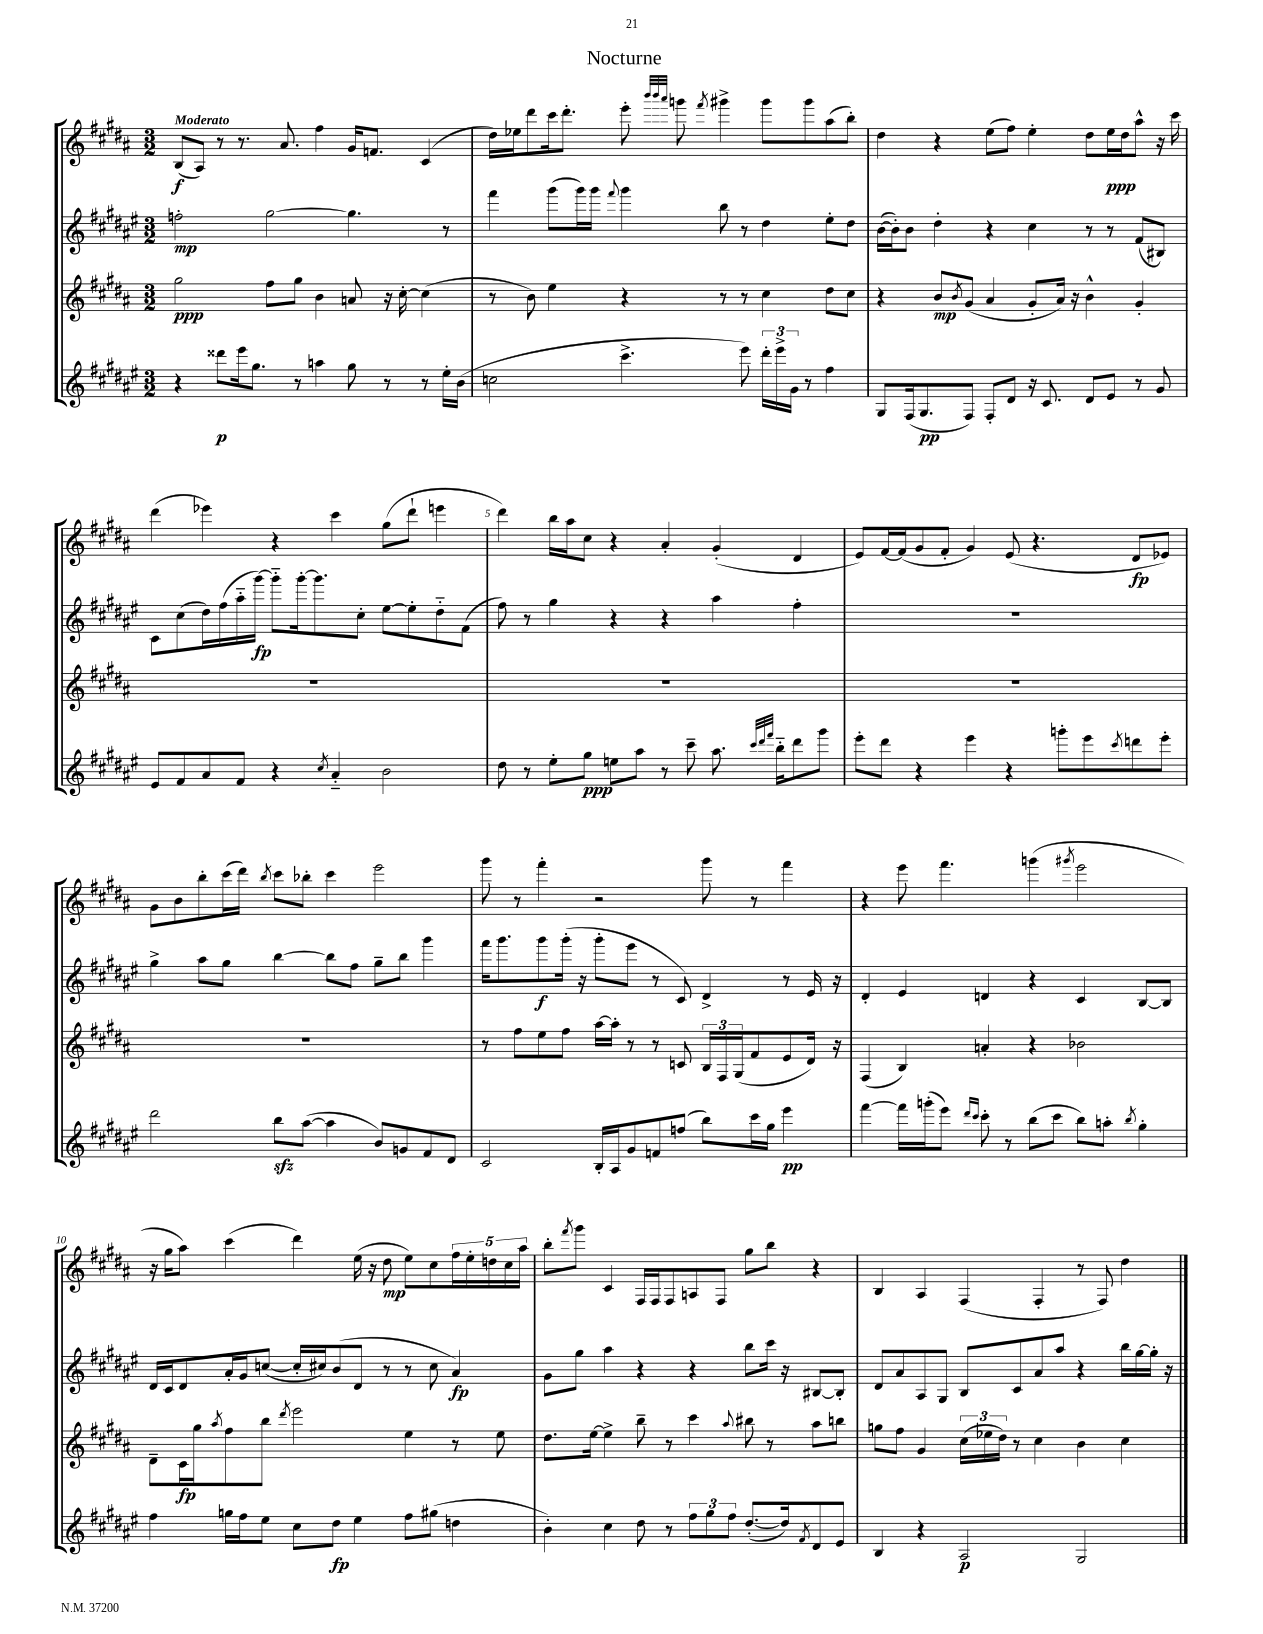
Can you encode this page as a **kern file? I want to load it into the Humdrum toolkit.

**kern	**dynam	**kern	**dynam	**kern	**dynam	**kern	**dynam
*part4	*part4	*part3	*part3	*part2	*part2	*part1	*part1
*staff4	*staff4	*staff3	*staff3	*staff2	*staff2	*staff1	*staff1
*clefG2	*	*clefG2	*	*clefG2	*	*clefG2	*
*k[f#c#g#d#a#e#]	*	*k[f#c#g#d#a#]	*	*k[f#c#g#d#a#e#]	*	*k[f#c#g#d#a#]	*
*M3/2	*	*M3/2	*	*M3/2	*	*M3/2	*
=1	=1	=1	=1	=1	=1	=1	=1
!	!	!	!	!	!	!LO:TX:a:B:t=Moderato	!
4r	.	2gg#\	ppp	2ffn'\	mp	(8B/L	f
.	.	.	.	.	.	8A#/J)	.
8ddd##X\L	p	.	.	.	.	8r	.
16eee#\k	.	.	.	.	.	8.r	.
8.gg#\J	.	.	.	.	.	.	.
.	.	8ff#\L	.	[2gg#\	.	.	.
.	.	.	.	.	.	8.a#/	.
8r	.	8gg#\J	.	.	.	.	.
4aan\	.	4b\	.	.	.	4ff#\	.
8gg#\	.	8an/	.	4.gg#\]	.	16g#/KL	.
.	.	.	.	.	.	8.fn/J	.
8r	.	16r	.	.	.	.	.
.	.	[16cc#'\	.	.	.	.	.
8r	.	(4cc#\]	.	.	.	(4c#/	.
16ee#'\LL	.	.	.	8r	.	.	.
(16b\JJ	.	.	.	.	.	.	.
=2	=2	=2	=2	=2	=2	=2	=2
2ccn\	.	8r	.	4fff#\	.	16dd#\LL)	.
.	.	.	.	.	.	16ee-X\J	.
.	.	8b\)	.	.	.	8ddd#\	.
.	.	4ee\	.	(8ggg#\L	.	16ccc#\k	.
.	.	.	.	.	.	8.ddd#'\J	.
.	.	.	.	16ggg#\L)	.	.	.
.	.	.	.	16ggg#\JJ	.	.	.
.	.	.	.	8qqfff#/	.	.	.
4.ccc#^\	.	4r	.	4ggg#\	.	8eee'\	.
.	.	.	.	.	.	32qqbbb/LLL	.
.	.	.	.	.	.	32qqbbb/	.
.	.	.	.	.	.	32qqaaa#/JJJ	.
.	.	.	.	.	.	8gggn\	.
.	.	.	.	.	.	8qfff#/	.
.	.	8r	.	8bb\	.	4ggg#X^\	.
8eee#\)	.	8r	.	8r	.	.	.
24ddd#'\LL	.	4cc#\	.	4dd#\	.	8ggg#\L	.
24eee#^\	.	.	.	.	.	.	.
24g#\JJ	.	.	.	.	.	.	.
8r	.	.	.	.	.	8ggg#\	.
4ff#\	.	8dd#\L	.	8ee#'\L	.	(8aa#\	.
.	.	8cc#\J	.	8dd#\J	.	8bb'\J)	.
=3	=3	=3	=3	=3	=3	=3	=3
8G#/L	.	4r	.	([16b\LL	.	4dd#\	.
.	.	.	.	16b'\J])	.	.	.
(16F#/k	.	.	.	8b\J	.	.	.
8.G#/	pp	.	.	.	.	.	.
.	.	8b/L	mp	4dd#'\	.	4r	.
.	.	8qb/	.	.	.	.	.
8F#/J)	.	(8g#/J	.	.	.	.	.
8F#'/L	.	4a#/	.	4r	.	(8ee\L	.
8d#/J	.	.	.	.	.	8ff#\J)	.
16r	.	8g#'/L	.	4cc#\	.	4ee'\	.
8.c#/	.	.	.	.	.	.	.
.	.	16a#/Jk)	.	.	.	.	.
.	.	16r	.	.	.	.	.
8d#/L	.	4b^^\	.	8r	.	8dd#\L	.
8e#/J	.	.	.	8r	.	16ee\L	ppp
.	.	.	.	.	.	16dd#\J	.
8r	.	4g#'/	.	(8f#/L	.	8aa#^^\J	.
8g#/	.	.	.	8B#X/J)	.	16r	.
.	.	.	.	.	.	16ccc#\	.
!!LO:LB:g=z
=4	=4	=4	=4	=4	=4	=4	=4
8e#/L	.	1.r	.	8c#\L	.	(4ddd#\	.
8f#/	.	.	.	(8cc#\	.	.	.
8a#/	.	.	.	16dd#\L)	.	4eee-X\)	.
.	.	.	.	(16ff#\	.	.	.
8f#/J	.	.	.	16aa#\	.	.	.
.	.	.	.	[16ggg#\JJ)	fp	.	.
4r	.	.	.	8ggg#\L]	.	4r	.
.	.	.	.	[16ggg#'\k	.	.	.
.	.	.	.	8.ggg#\]	.	.	.
8qcc#/	.	.	.	.	.	.	.
4a#/	.	.	.	.	.	4ccc#\	.
.	.	.	.	8cc#'\J	.	.	.
2b\	.	.	.	[8ee#\L	.	(8gg#\L	.
.	.	.	.	8ee#'\]	.	8ddd#`\J	.
.	.	.	.	8dd#\	.	4eeen\	.
.	.	.	.	(8f#\J	.	.	.
=5	=5	=5	=5	=5	=5	=5	=5
8dd#\	.	1.r	.	8ff#\)	.	4ddd#\)	.
8r	.	.	.	8r	.	.	.
8ee#'\L	.	.	.	4gg#\	.	16bb\LL	.
.	.	.	.	.	.	16aa#\J	.
8gg#\J	ppp	.	.	.	.	8cc#\J	.
8een\L	.	.	.	4r	.	4r	.
8aa#\J	.	.	.	.	.	.	.
8r	.	.	.	4r	.	4a#'/	.
8ccc#~\	.	.	.	.	.	.	.
8.aa#\	.	.	.	4aa#\	.	(4g#'/	.
32qqccc#/LLL	.	.	.	.	.	.	.
32qqddd#/	.	.	.	.	.	.	.
32qqfff#/JJJ	.	.	.	.	.	.	.
16bb\KL	.	.	.	.	.	.	.
8ddd#\	.	.	.	4ff#'\	.	4d#/	.
8ggg#\J	.	.	.	.	.	.	.
=6	=6	=6	=6	=6	=6	=6	=6
8eee#'\L	.	1.r	.	1.r	.	8e/L)	.
8ddd#\J	.	.	.	.	.	[16f#/L	.
.	.	.	.	.	.	(16f#/J]	.
4r	.	.	.	.	.	8g#/	.
.	.	.	.	.	.	8f#'/J	.
4eee#\	.	.	.	.	.	4g#/)	.
4r	.	.	.	.	.	(8e/	.
.	.	.	.	.	.	4.r	.
8gggn'\L	.	.	.	.	.	.	.
8eee#\	.	.	.	.	.	.	.
8qccc#/	.	.	.	.	.	.	.
8dddn\	.	.	.	.	.	8d#/L	fp
8eee#'\J	.	.	.	.	.	8e-X/J)	.
!!LO:LB:g=z
=7	=7	=7	=7	=7	=7	=7	=7
2ddd#\	.	1.r	.	4gg#^\	.	8g#\L	.
.	.	.	.	.	.	8b\	.
.	.	.	.	8aa#\L	.	8bb'\	.
.	.	.	.	8gg#\J	.	(16ccc#\L	.
.	.	.	.	.	.	16ddd#\JJ)	.
.	.	.	.	.	.	8qbb/	.
8bbzz\L	.	.	.	[4bb\	.	8ccc#\L	.
([8aa#\J	.	.	.	.	.	8bb-X'\J	.
4aa#\]	.	.	.	8bb\L]	.	4ccc#\	.
.	.	.	.	8ff#\J	.	.	.
8b/L)	.	.	.	8gg#~\L	.	2eee\	.
8gn/	.	.	.	8bb\J	.	.	.
8f#/	.	.	.	4ggg#\	.	.	.
8d#/J	.	.	.	.	.	.	.
=8	=8	=8	=8	=8	=8	=8	=8
2c#/	.	8r	.	16fff#\KL	.	8ggg#\	.
.	.	.	.	8.ggg#\	.	.	.
.	.	8ff#\L	.	.	.	8r	.
.	.	8ee\	.	8ggg#\	f	4fff#'\	.
.	.	8ff#\J	.	(16ggg#'\Jk	.	.	.
.	.	.	.	16r	.	.	.
16B'/LL	.	[16aa#\LL	.	8ggg#'\L	.	2r	.
16A#/J	.	16aa#'\JJ]	.	.	.	.	.
8g#/	.	8r	.	8eee#\J	.	.	.
8fn/	.	8r	.	8r	.	.	.
(8ffn/J	.	8cn/	.	8c#/)	.	.	.
8bb\L)	.	24B/LL	.	4d#^/	.	8ggg#\	.
.	.	24F#/	.	.	.	.	.
.	.	(24G#/J	.	.	.	.	.
16ccc#\L	.	8f#/	.	.	.	8r	.
16gg#\JJ	.	.	.	.	.	.	.
4eee#\	pp	8e/	.	8r	.	4fff#\	.
.	.	16d#/Jk)	.	16e#/	.	.	.
.	.	16r	.	16r	.	.	.
=9	=9	=9	=9	=9	=9	=9	=9
[4fff#\	.	(4F#/	.	4d#'/	.	4r	.
16fff#\LL]	.	4B/)	.	4e#/	.	8eee\	.
(16gggn'\J	.	.	.	.	.	.	.
8eee#\J)	.	.	.	.	.	4.fff#\	.
16qqddd#/LL	.	.	.	.	.	.	.
16qqccc#/JJ	.	.	.	.	.	.	.
8ccc#'\	.	4an'/	.	4dn/	.	.	.
8r	.	.	.	.	.	.	.
(8bb\L	.	4r	.	4r	.	(4gggn\	.
8ccc#\J	.	.	.	.	.	.	.
.	.	.	.	.	.	8qggg#X/	.
8bb\L)	.	2b-X\	.	4c#/	.	2eee\	.
8aan'\J	.	.	.	.	.	.	.
8qbb/	.	.	.	.	.	.	.
4gg#'\	.	.	.	[8B/L	.	.	.
.	.	.	.	8B/J]	.	.	.
!!LO:LB:g=z
=10	=10	=10	=10	=10	=10	=10	=10
4ff#\	.	8d#~\L	.	16d#/LL	.	16r	.
.	.	.	.	16c#/J	.	16gg#\KL	.
.	.	16c#\L	fp	8d#/	.	8aa#\J)	.
.	.	16gg#\J	.	.	.	.	.
.	.	8qaa#/	.	.	.	.	.
16ggn\LL	.	8ff#\	.	16a#'/L	.	(4ccc#\	.
16ff#\J	.	.	.	16g#/J	.	.	.
8ee#\J	.	8bb\J	.	([8ccn/J	.	.	.
.	.	8qddd#/	.	.	.	.	.
8cc#\L	.	2eee\	.	16cc'/LL]	.	4ddd#\)	.
.	.	.	.	16cc#X/J)	.	.	.
8dd#\J	fp	.	.	(8b/	.	.	.
4ee#\	.	.	.	8d#/J	.	(16ee\	.
.	.	.	.	.	.	16r	.
.	.	.	.	8r	.	8dd#\	mp
8ff#\L	.	4ee\	.	8r	.	8ee\L)	.
(8gg#X\J	.	.	.	8cc#\	.	8cc#\	.
4ddn\	.	8r	.	4a#/)	fp	20ff#\L	.
.	.	.	.	.	.	20ee'\	.
.	.	.	.	.	.	20ddn\	.
.	.	8ee\	.	.	.	.	.
.	.	.	.	.	.	20cc#\	.
.	.	.	.	.	.	20aa#\JJ	.
=11	=11	=11	=11	=11	=11	=11	=11
4b'\)	.	8.dd#\L	.	8g#\L	.	8bb'\L	.
.	.	.	.	.	.	8qfff#/	.
.	.	.	.	8gg#\J	.	8ggg#\J	.
.	.	[16ee\Jk	.	.	.	.	.
4cc#\	.	4ee^\]	.	4aa#\	.	4c#/	.
8dd#\	.	8bb~\	.	4r	.	16F#/LL	.
.	.	.	.	.	.	16F#/J	.
8r	.	8r	.	.	.	8F#/	.
12ff#\L	.	4ccc#\	.	4r	.	8An/	.
12gg#\	.	.	.	.	.	.	.
.	.	.	.	.	.	8F#/J	.
12ff#\J	.	.	.	.	.	.	.
.	.	8qqaa#/	.	.	.	.	.
([8.dd#'/L	.	8bb#X\	.	8bb\L	.	8gg#\L	.
.	.	8r	.	16ccc#\Jk	.	8bb\J	.
16dd#/k])	.	.	.	16r	.	.	.
8qf#/	.	.	.	.	.	.	.
8d#/	.	8aa#\L	.	[8B#X/L	.	4r	.
8e#/J	.	8bbn\J	.	8B#'/J]	.	.	.
=12	=12	=12	=12	=12	=12	=12	=12
4B/	.	8ggn\L	.	8d#/L	.	4B/	.
.	.	8ff#\J	.	8a#/	.	.	.
4r	.	4g#/	.	8A#/	.	4A#/	.
.	.	.	.	8G#/J	.	.	.
2A#/	p	(24cc#\LL	.	8B/L	.	(4F#/	.
.	.	24ee-X\	.	.	.	.	.
.	.	24dd#\JJ)	.	.	.	.	.
.	.	8r	.	8c#/	.	.	.
.	.	4cc#\	.	8a#/	.	4F#'/	.
.	.	.	.	8aa#/J	.	.	.
2G#/	.	4b\	.	4r	.	8r	.
.	.	.	.	.	.	8F#/)	.
.	.	4cc#\	.	16bb\LL	.	4dd#\	.
.	.	.	.	[16gg#\	.	.	.
.	.	.	.	16gg#'\JJ]	.	.	.
.	.	.	.	16r	.	.	.
==	==	==	==	==	==	==	==
*-	*-	*-	*-	*-	*-	*-	*-
